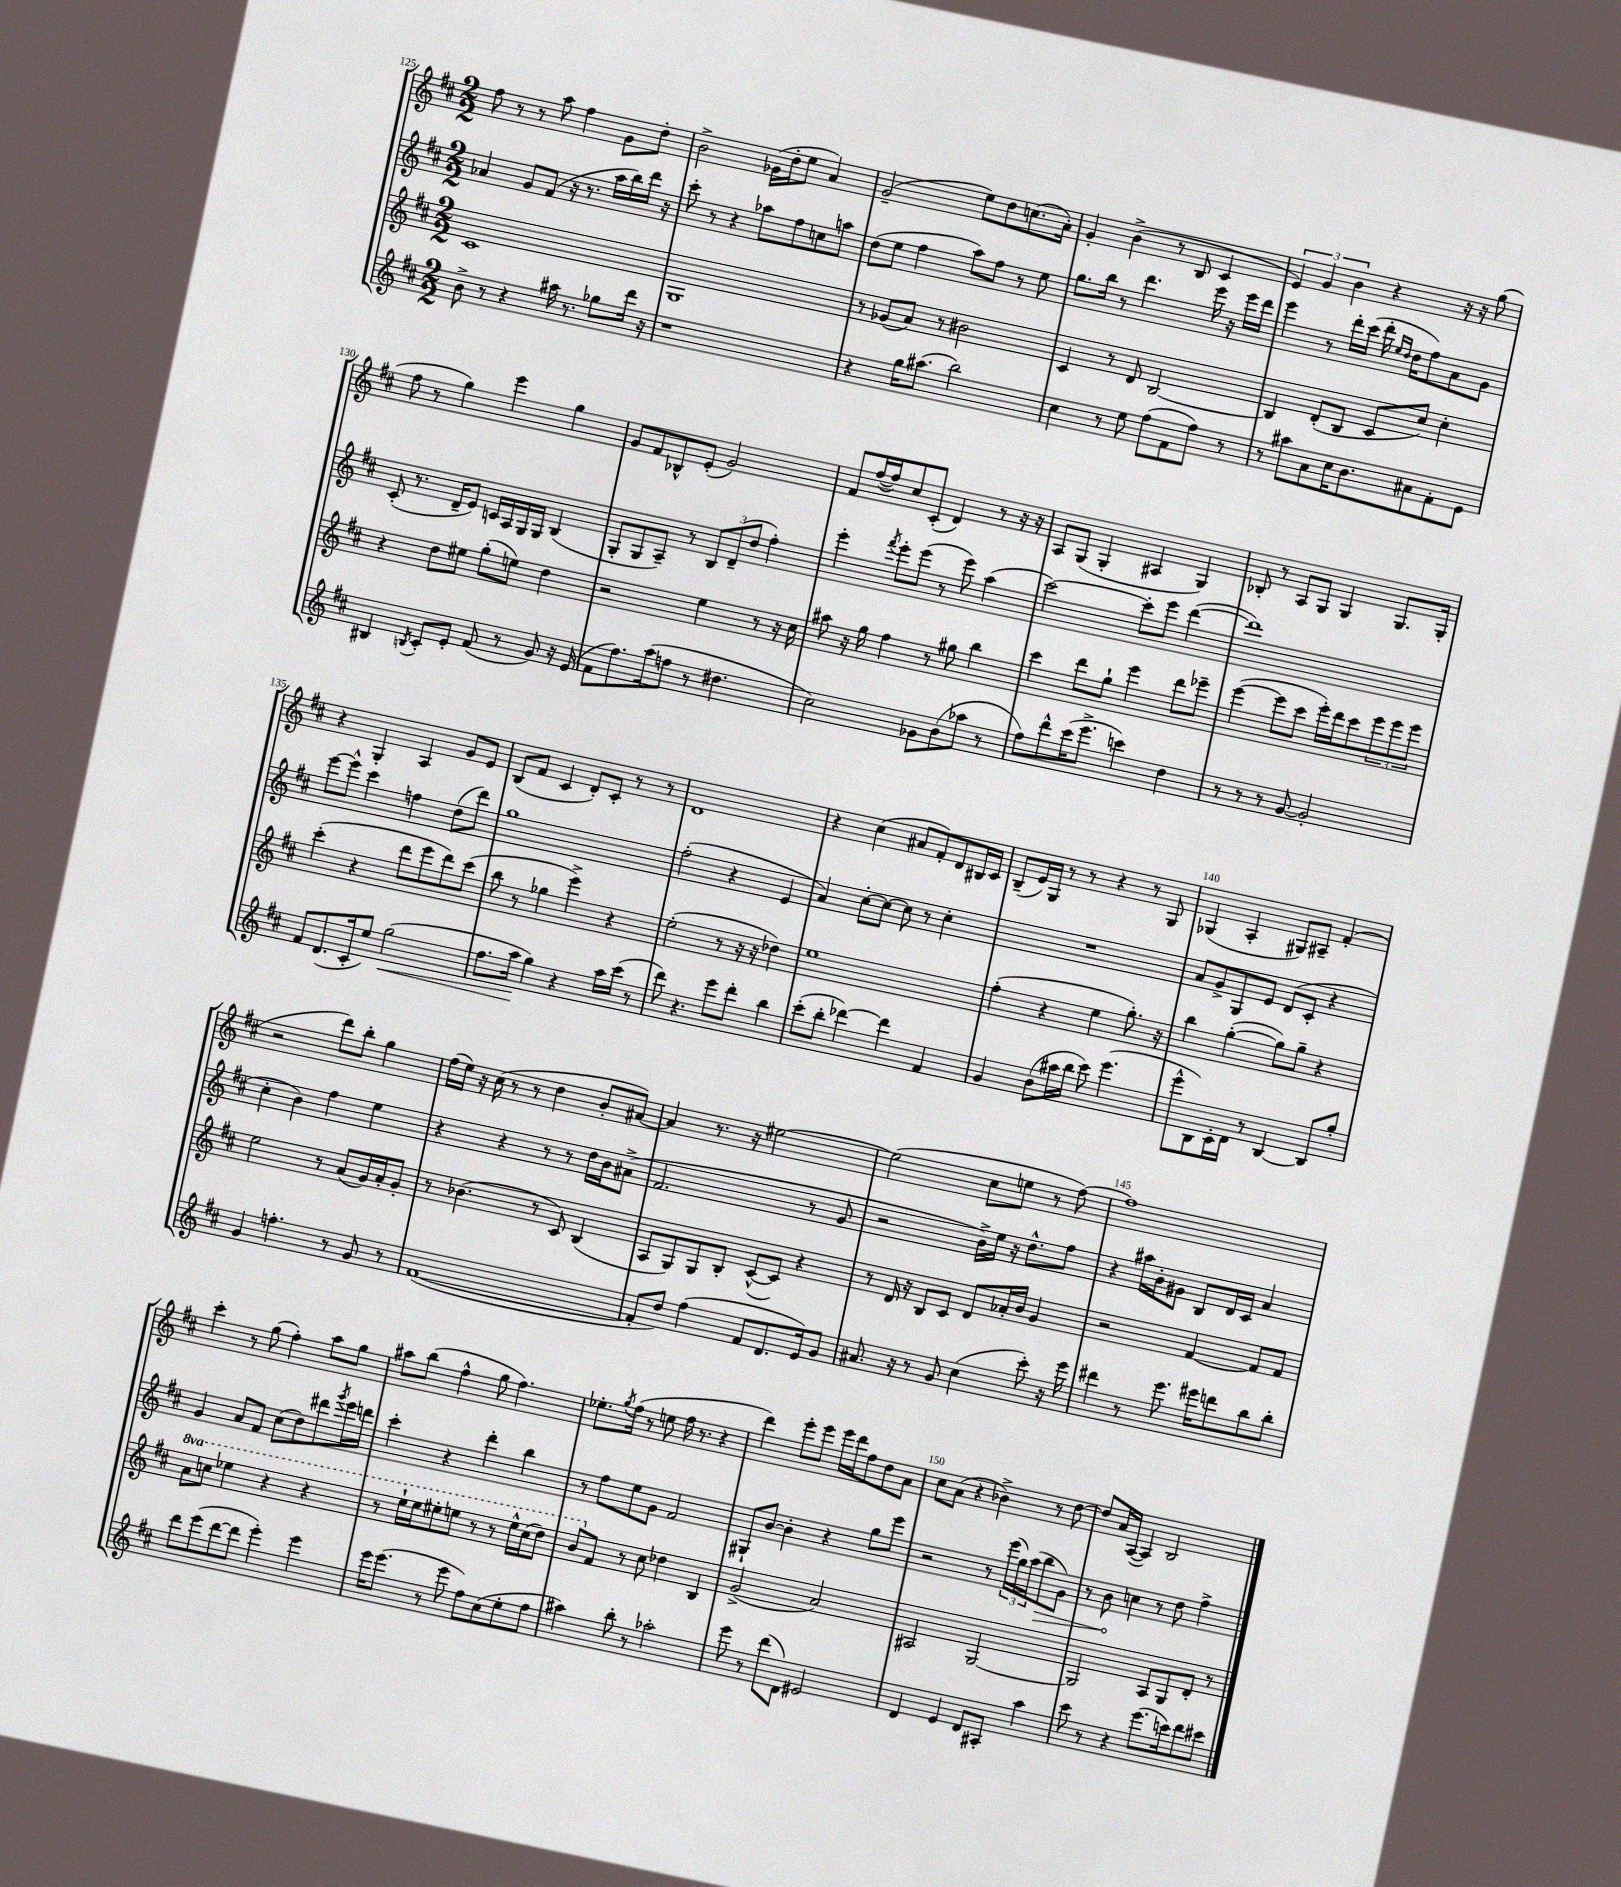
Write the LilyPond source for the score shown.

<<
\new StaffGroup <<
\new Staff = "s0" {
    \clef treble \key d \major \numericTimeSignature \time 2/2
    fis''8 r8 r8 a''8 fis''4 g'8 d''8-. |
    b'2-> ges'16( d''16-. e''8 a'4) |
    g'2--( e''8) d''8 c''8.( a'16-.) |
    g'4-. b'4->( r8 b8 cis'4 |
    \tuplet 3/2 { e'4) g'4 b'4 } r4 r16 r16 g''8( |
    fis''8 r8 g''4) e'''4 g''4 |
    g'8 fis'8 bes8-^ e'8-.( g'2) |
    fis'8 fis''16~( fis''16) cis''8 cis'8-.( d'4) r8 r16 r16 |
    a8 g8( g4-. ais4 g4) |
    bes8-. r8 a8 g8 g4 g8. g16-. |
    r4 g4-. a4 g'8 e'8 |
    b8( fis'8 cis'4 d'8-.) cis'8-. r8 r8 |
    d'1 |
    r4 cis''4( ais'8 fis'8-.) d'8 bis16 cis'16 |
    b8--( e'16) g16 r8 r8 r4 r8 g8 |
    ges4( a4-. gis8) ais8-- fis'4-.( |
    r2 d'''8) b''8-. g''4 |
    fis''16( e''16) r16 cis''16( r8 r8 d''4 b'8-. ais'8~) |
    ais'4 r8. r16 eis''2~ |
    eis''2( cis''8 e''8 r8 fis''8~) |
    fis''1 |
    cis'''4-. r8 g''8( fis''4-.) a''8 g''8 |
    ais''8 b''8( fis''4-^ g''8 fis''4.) |
    ees''8.-. \acciaccatura { g''8 } fis''16( r8 e''8 fis''16 r8. r4 |
    d'''4) e'''8-. e'''8 e'''16 d'''16 fis''8 d''8 a'8 |
    cis''8 a'8( r4 bes'4->) r8 d''8~ |
    d''8 a'16 a16~( a4) b2 \bar "|." |
}
\new Staff = "s1" {
    \clef treble \key d \major \numericTimeSignature \time 2/2
    aes'4 g'8 fis'8( r16 r8. a''16 b''16) d'''16 r16 |
    cis'''8-. r8 r4 aes''8 fis''8 c''8 a''8 |
    d''8( e''8 fis''4 a''8) fis''8 r8 e''8 |
    g''8. b''16 r8 d'''4. e'''16 r16 e'''16 d'''16 |
    e'''4 r8 d'''16-. cis'''16( d'''16-. \grace { e''16 d''16 } d''16 fis''8) a'8 g'8 |
    cis'8-.( r8. d'16-- e'8) c'16 a16 g16 g16 b4( |
    g8-. g8 a8--) r8 \tuplet 3/2 { b8 d'8--( d''8 } fis''4-.) |
    e'''4-. \acciaccatura { fis'''8 } e'''8-. e'''8( r8 e'''8) a''4( |
    cis'''2~) cis'''8-. e'''8 d'''4~( |
    d'''1) |
    e'''8~ e'''8-^ cis'''4 f''4 d''8( d'''8) |
    g''1 |
    fis''2-.( r4 e'4 |
    a'4) cis''8~-. cis''8~ cis''8 r8 cis''4-. |
    R1 |
    a'8 g'8-> g8 e'8 d'8( cis'8-. r4 |
    cis''4-. b'4) fis''4 e''4 |
    r4 r4 r8 r8 d''16 b'16 ais'8->( |
    fis'2. r8 g'8 |
    r2 b'16->) e''16 r16 d''8.-^ fis''8 |
    r4 ais''16 b'16-. gis'8 b8 d'16 cis'16 a'4 |
    g'4 a'8 fis'8 cis''8( d''8) dis'''8 \acciaccatura { g'''8 } e'''16 d'''16 |
    cis'''4-. r4 d'''4-. b''4 |
    r8 fis''8 e''8 g'8 fis'2 |
    gis8-! b'8~ b'4-. r4 g''8 e'''8 |
    r2 r8 \tuplet 3/2 { e'''16( g''16) a''16( } \once \override Hairpin.circled-tip = ##t b''8\> g'8) |
    r8 b'8\! c''4 r8 d''8 fis''4-> \bar "|." |
}
\new Staff = "s2" {
    \clef treble \key d \major \numericTimeSignature \time 2/2 \set Staff.ottavationMarkups = #ottavation-simple-ordinals
    cis'1 |
    g1 |
    r8 ges'8( a'8) r8 bis'2 |
    cis'4 r8 d'8 b2~ |
    b4 d'8-.( b8 cis'8 cis''8) cis''4-. |
    r4 d''8 eis''8 g''8-.( e''8) d''4 |
    r2 e''4 r8 r16 cis''16 |
    ais''8 r16 g''16 fis''4 r8 gis''8 b''4 |
    cis'''4 d'''8 g''8-! e'''4 d'''8 ees'''8-- |
    e'''4~( e'''8 cis'''8 e'''16-.) d'''16 cis'''8 \tuplet 3/2 { e'''8 e'''8 e'''8 } |
    cis'''4-.( r4 d'''8 e'''8 d'''8) cis'''8( |
    b''8 r8 ges''4 e'''4->) r4 |
    e''2-.( r8 r16 r16 des''4) |
    e''1 |
    fis''4-.( r4 e''4 g''8.-.) r16 |
    b''4 g''4~-.( g''8) g''8-- r4 |
    e''2 r8 a'8( g'16) a'16-. g'8-. |
    r8 bes'4.( r8 cis'8) b4( |
    a8 g8) g8 b8-. cis'8~-^( cis'8) r4 |
    r8 d'16 r16 b8 cis'8 d'8 aes'16-. b'16 g'4 |
    r2 fis'4~ fis'8 fis'8 |
    \ottava #1 a''8 c'''8 ees'''4 r4 r4 |
    r8 e'''16-! e'''16 eis'''8-. e'''8 r8 r8 e'''16-^ cis'''16( d'''8) |
    b''8 \ottava #0 fis'8 r8 cis''8 des''4 b4 |
    g'2->( a'2) |
    ais2 g2~ |
    g2 a8 g8 d'8-. r8 \bar "|." |
}
\new Staff = "s3" {
    \clef treble \key d \major \numericTimeSignature \time 2/2
    b'8-> r8 r4 ais''16 r8. ges''8 d'''16 r16 |
    r1 |
    r4 g''16 ais''8.( b''2) |
    cis''4 r8 e''8 fis''8( fis'8 fis''8) r8 |
    r8 ais''8 a'8 cis''16 b'8. ais'8 fis'8-. e'8 |
    bis4 \acciaccatura { b8 } cis'8-. e'8-. fis'8( r8 g'8) r16 e'16( |
    fis'8 fis''8.) a''16( f''8 r8 dis''4. |
    cis''2) ges'8 b'8( aes''8 r8 |
    fis''8) d'''8-^ cis'''16( e'''8.-> c'''4) d''4 |
    r8 r8 r8 g'8~ g'2-. |
    fis'8 d'8.( cis'16-. e''8) g''2\<( |
    fis''8. a''16\! g''4) r4 a''16 cis'''16( r8 |
    d'''8) r4. e'''8 d'''8-. b''4 |
    cis'''8-.( b''8-. des'''4~) des'''4 fis'4 |
    g'4 b'8( ais''16 b''16 cis'''8) e'''4.( |
    e'''8-^ b8) cis'16-. d'16 r8 b4~ b8 g''8-. |
    g'4 f''4.-. r8 g'8 r8 |
    fis'1~( |
    fis'8-. d''8) fis''4( fis'8 d'8. e'16) g'8 |
    ais'8. r16 r8 g'8 cis''4( cis'''8-.) r16 e'''16 |
    dis'''4 r8 e'''8. eis'''16 d'''8 b''8 b''8-. |
    d'''8 e'''8( d'''8~ d'''8 e'''4-.) e'''4 |
    e'''16 e'''8.( r8 e'''8 fis''8) cis''8( e''8-. fis''8 |
    ais''4) b''8-. r8 aes''2-. |
    e'''8 r8 d'''8( d'8) eis'2 |
    d'4 e'4 d'8 ais8-. a''4 |
    cis'''8 r8 r4 e'''8.( c'''16) d'''8 cis'''8 \bar "|." |
}
>>
>>
\layout { \context { \Score currentBarNumber = #125 \override BarNumber.break-visibility = ##(#f #t #t) barNumberVisibility = #(every-nth-bar-number-visible 5) } }
